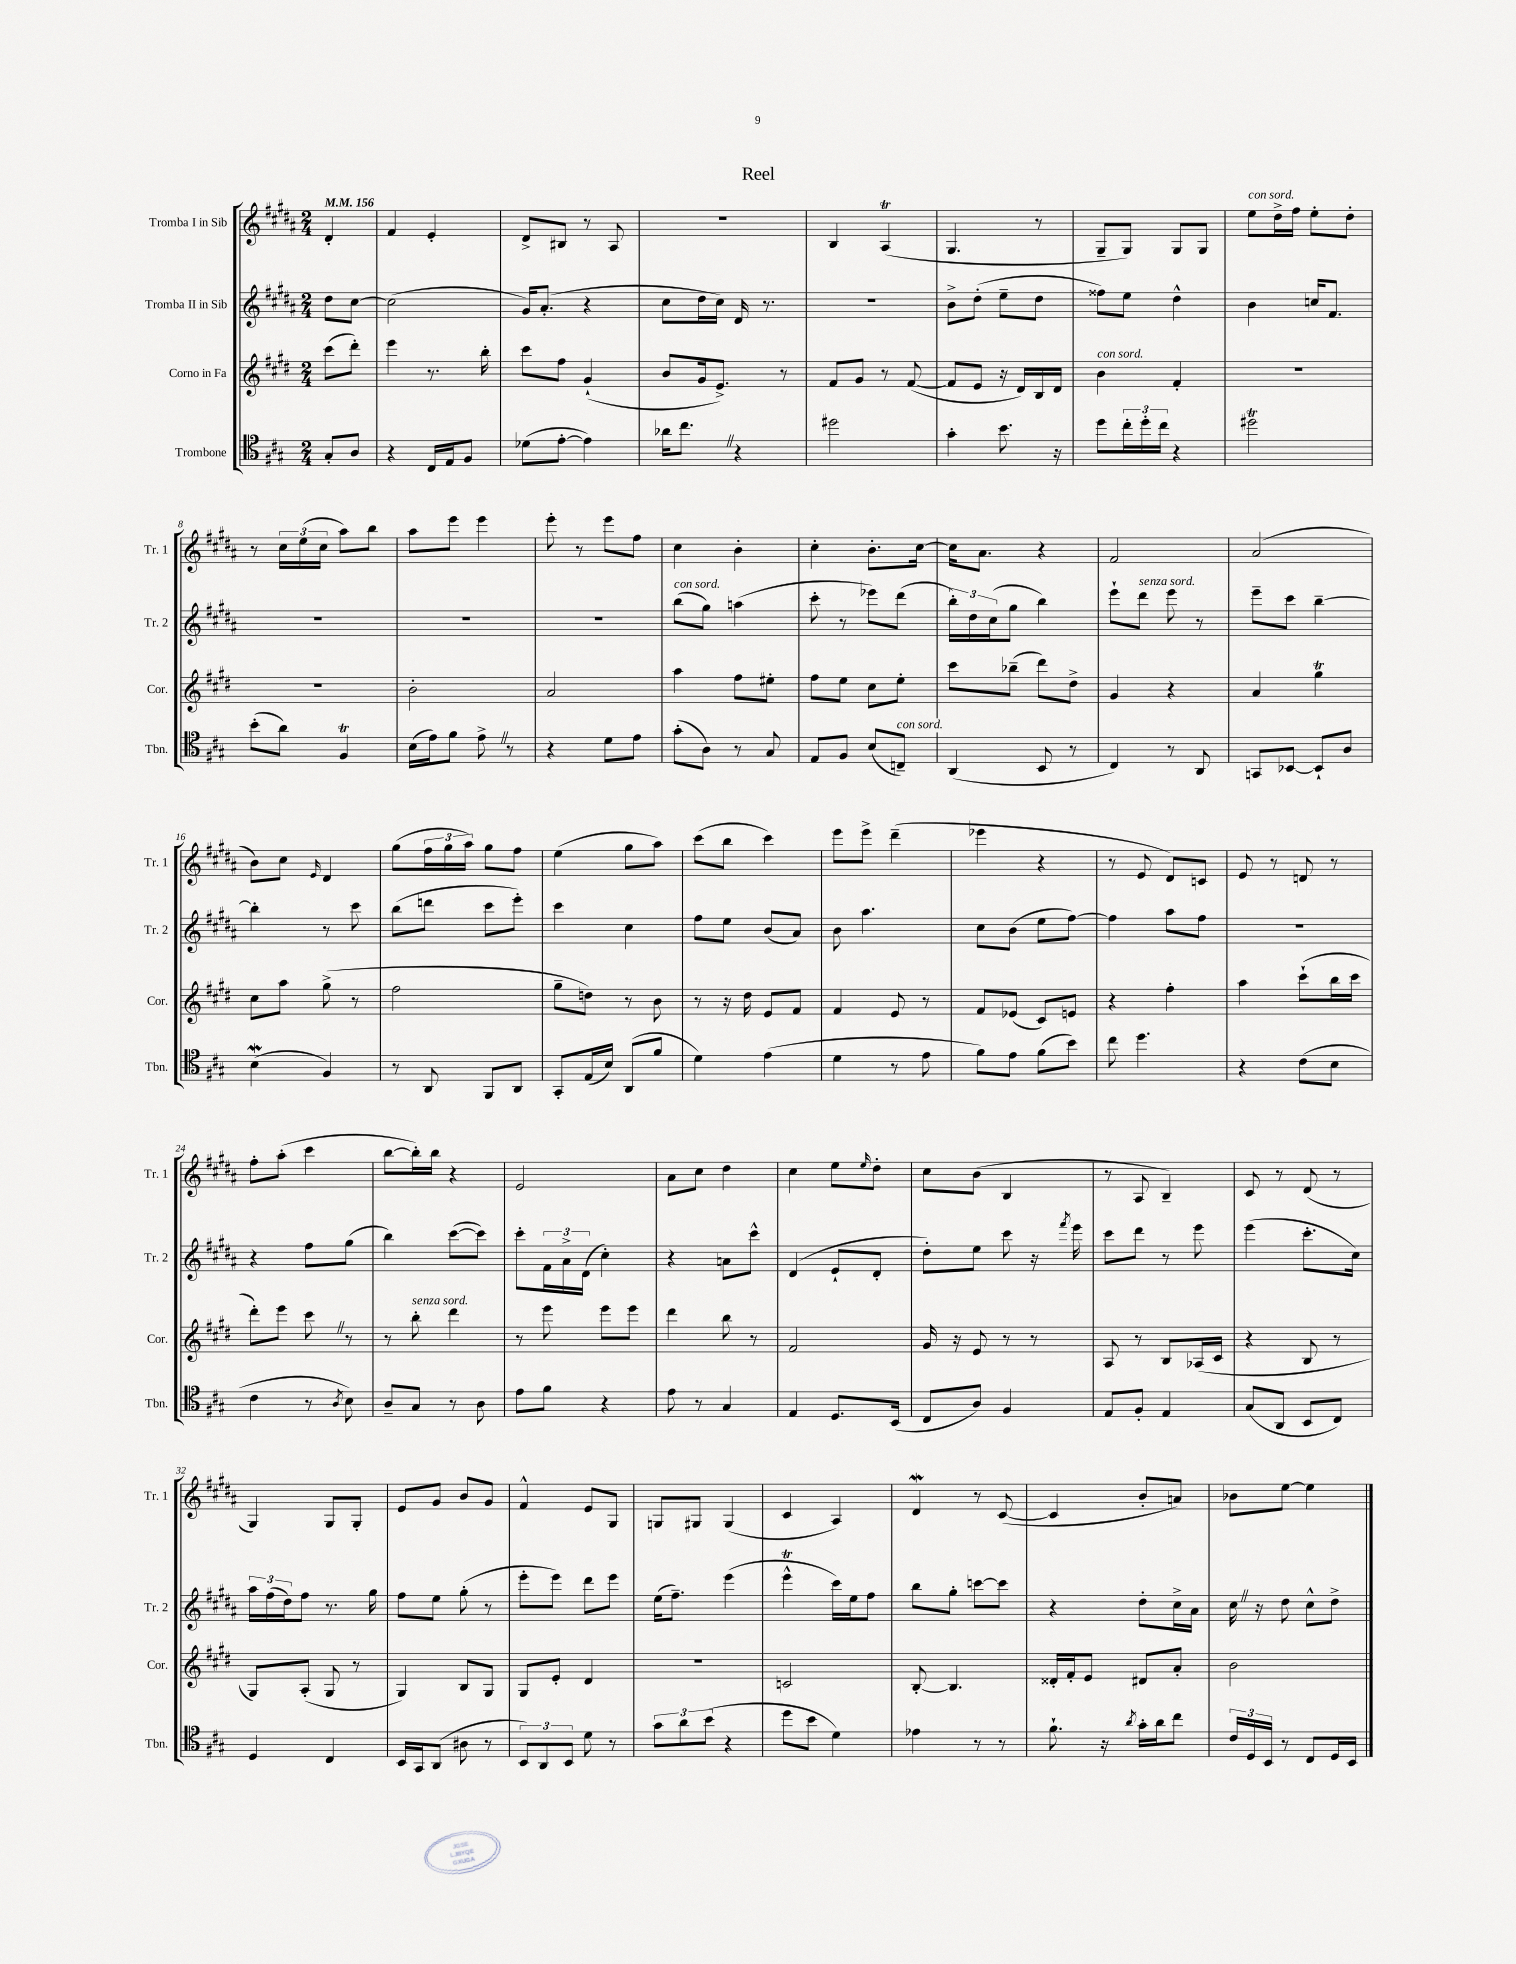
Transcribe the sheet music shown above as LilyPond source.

\header { title = "Reel" }
<<
\new StaffGroup <<
\new Staff = "s0" \with { instrumentName = "Tromba I in Sib" shortInstrumentName = "Tr. 1" } {
    \clef treble \key b \major \numericTimeSignature \time 2/4 \partial 4 \tempo 4 = 156
    dis'4-. |
    fis'4 e'4-. |
    dis'8-> bis8 r8 ais8 |
    R2 |
    b4 ais4\trill( |
    gis4. r8 |
    gis8-- gis8) gis8 gis8 |
    e''8^\markup { \italic "con sord." } dis''16-> fis''16 e''8-. dis''8-. |
    r8 \tuplet 3/2 { cis''16 e''16( cis''16 } ais''8) b''8 |
    ais''8 e'''8 e'''4 |
    e'''8-. r8 e'''8 fis''8 |
    cis''4 b'4-. |
    cis''4-. b'8.-. cis''16~ |
    cis''16 ais'8. r4 |
    fis'2 |
    ais'2( |
    b'8) cis''8 \grace { e'16 } dis'4 |
    gis''8( \tuplet 3/2 { fis''16 gis''16 ais''16) } gis''8 fis''8 |
    e''4( gis''8 ais''8) |
    cis'''8( b''8 cis'''4) |
    e'''8 e'''8-> dis'''4--( |
    ees'''4 r4 |
    r8 e'8 dis'8) c'8 |
    e'8 r8 d'8 r8 |
    fis''8-. ais''8-.( cis'''4 |
    b''8~ b''16-.) b''16 r4 |
    e'2 |
    ais'8 cis''8 dis''4 |
    cis''4 e''8 \grace { e''16 } dis''8-. |
    cis''8 b'8( b4 |
    r8 ais8 b4--) |
    cis'8 r8 dis'8( r8 |
    gis4) gis8 gis8-. |
    e'8 gis'8 b'8 gis'8 |
    fis'4-^ e'8 gis8 |
    g8 gis8 gis4( |
    cis'4 ais4) |
    dis'4\mordent r8 cis'8~( |
    cis'4 b'8-. a'8) |
    bes'8 e''8~ e''4 \bar "|." |
}
\new Staff = "s1" \with { instrumentName = "Tromba II in Sib" shortInstrumentName = "Tr. 2" } {
    \clef treble \key b \major \numericTimeSignature \time 2/4 \partial 4
    dis''8 cis''8~ |
    cis''2( |
    gis'16) ais'8.-.( r4 |
    cis''8 dis''16 cis''16) dis'16 r8. |
    R2 |
    b'8-> dis''8-.( e''8-- dis''8 |
    fisis''8) e''8 dis''4-^ |
    b'4 c''16 fis'8. |
    R2 |
    R2 |
    R2 |
    b''8^\markup { \italic "con sord." }( gis''8) a''4( |
    cis'''8-. r8 ees'''8) dis'''8( |
    \tuplet 3/2 { b''16-.) dis''16 cis''16( } gis''8 b''4) |
    e'''8-! dis'''8^\markup { \italic "senza sord." } e'''8 r8 |
    e'''8-- cis'''8 b''4~-- |
    b''4-. r8 cis'''8 |
    b''8( d'''8 cis'''8 e'''8-.) |
    cis'''4 cis''4 |
    fis''8 e''8 b'8( ais'8) |
    b'8 ais''4. |
    cis''8 b'8( e''8 fis''8~) |
    fis''4 ais''8 fis''8 |
    R2 |
    r4 fis''8 gis''8( |
    b''4) cis'''8~( cis'''8) |
    cis'''8-. \tuplet 3/2 { fis'16 ais'16-> dis'16( } cis''4-.) |
    r4 a'8 cis'''8-^ |
    dis'4( e'8-! dis'8-. |
    dis''8-.) e''8 cis'''8 r16 \acciaccatura { fis'''8 } e'''16 |
    cis'''8 dis'''8 r8 e'''8 |
    e'''4( cis'''8.-. cis''16) |
    \tuplet 3/2 { ais''16 fis''16( dis''16) } fis''8 r8. gis''16 |
    fis''8 e''8 gis''8-.( r8 |
    e'''8-. e'''8) dis'''8 e'''8 |
    e''16( fis''8.--) e'''4( |
    e'''4-^\trill cis'''16) e''16 fis''8 |
    b''8 gis''8-. c'''8~ c'''8 |
    r4 dis''8-. cis''16-> ais'16 |
    cis''16 \once \override BreathingSign.text = \markup { \musicglyph "scripts.caesura.straight" } \breathe r16 dis''8 cis''8-^ dis''8-> \bar "|." |
}
\new Staff = "s2" \with { instrumentName = "Corno in Fa" shortInstrumentName = "Cor." } {
    \clef treble \key e \major \numericTimeSignature \time 2/4 \partial 4
    cis'''8( dis'''8-.) |
    e'''4 r8. b''16-. |
    cis'''8 fis''8 gis'4-!( |
    b'8 gis'16 e'8.->) r8 |
    fis'8 gis'8 r8 fis'8~( |
    fis'8 e'8 r16 dis'16) b16 dis'16 |
    b'4^\markup { \italic "con sord." } fis'4-. |
    R2 |
    R2 |
    b'2-. |
    a'2 |
    a''4 fis''8 eis''8-. |
    fis''8 e''8 cis''8 e''8-. |
    cis'''8 bes''8--( dis'''8) dis''8-> |
    gis'4 r4 |
    a'4 gis''4\trill |
    cis''8 a''8 gis''8->( r8 |
    fis''2 |
    gis''8-- d''8) r8 b'8 |
    r8 r16 dis''16 e'8 fis'8 |
    fis'4 e'8 r8 |
    fis'8 ees'8( cis'8) e'8 |
    r4 fis''4-. |
    a''4 cis'''8-!( b''16 cis'''16 |
    dis'''8-.) e'''8 cis'''8 \once \override BreathingSign.text = \markup { \musicglyph "scripts.caesura.straight" } \breathe r8 |
    r8 b''8-.^\markup { \italic "senza sord." } dis'''4 |
    r8 e'''8 e'''8 e'''8 |
    dis'''4 b''8 r8 |
    fis'2 |
    gis'16 r16 e'8 r8 r8 |
    a8 r8 b8 aes16( cis'16 |
    r4 b8 r8 |
    gis8) a8-.( gis8 r8 |
    gis4) b8 gis8 |
    gis8 e'8-. dis'4 |
    r2 |
    c'2 |
    b8~-. b4. |
    disis'16-. fis'16-. e'8 dis'8 a'8-. |
    b'2 \bar "|." |
}
\new Staff = "s3" \with { instrumentName = "Trombone" shortInstrumentName = "Tbn." } {
    \clef tenor \key a \major \numericTimeSignature \time 2/4 \partial 4
    gis8-. a8 |
    r4 cis16 e16 fis8 |
    des'8( e'8~-. e'4) |
    aes'16 cis''8. \once \override BreathingSign.text = \markup { \musicglyph "scripts.caesura.straight" } \breathe r4 |
    dis''2 |
    gis'4-. b'8. r16 |
    d''8 \tuplet 3/2 { cis''16-. d''16-. cis''16 } r4 |
    dis''2\trill |
    b'8-.( a'8) fis4\trill |
    b16( e'16) fis'8 e'8-> \once \override BreathingSign.text = \markup { \musicglyph "scripts.caesura.straight" } \breathe r8 |
    r4 d'8 e'8 |
    gis'8-.( a8) r8 gis8 |
    e8 fis8 b8( c8--^\markup { \italic "con sord." }) |
    a,4( b,8 r8 |
    cis4) r8 a,8 |
    g,8 bes,8~ bes,8-! a8 |
    b4\mordent( fis4) |
    r8 a,8 fis,8 a,8 |
    gis,8-. e16( b16) a,8( fis'8 |
    d'4) e'4( |
    d'4 r8 e'8 |
    fis'8) e'8 fis'8( b'8) |
    cis''8 d''4. |
    r4 cis'8( b8 |
    cis'4 r8 \acciaccatura { a8 } b8) |
    a8-- gis8 r8 a8 |
    e'8 fis'8 r4 |
    e'8 r8 gis4 |
    e4 d8. b,16( |
    cis8 a8) fis4 |
    e8 fis8-. e4 |
    gis8( a,8 b,8 cis8) |
    d4 cis4 |
    b,16 gis,16 a,8( ais8 r8 |
    \tuplet 3/2 { b,8) a,8 b,8 } d'8 r8 |
    \tuplet 3/2 { gis'8 a'8 b'8( } r4 |
    d''8 b'8 d'4) |
    ees'4 r8 r8 |
    fis'8.-! r16 \acciaccatura { a'8 } gis'16-. a'16 cis''8 |
    \tuplet 3/2 { cis'16 d16 b,16 } r8 cis8 d16 b,16 \bar "|." |
}
>>
>>
